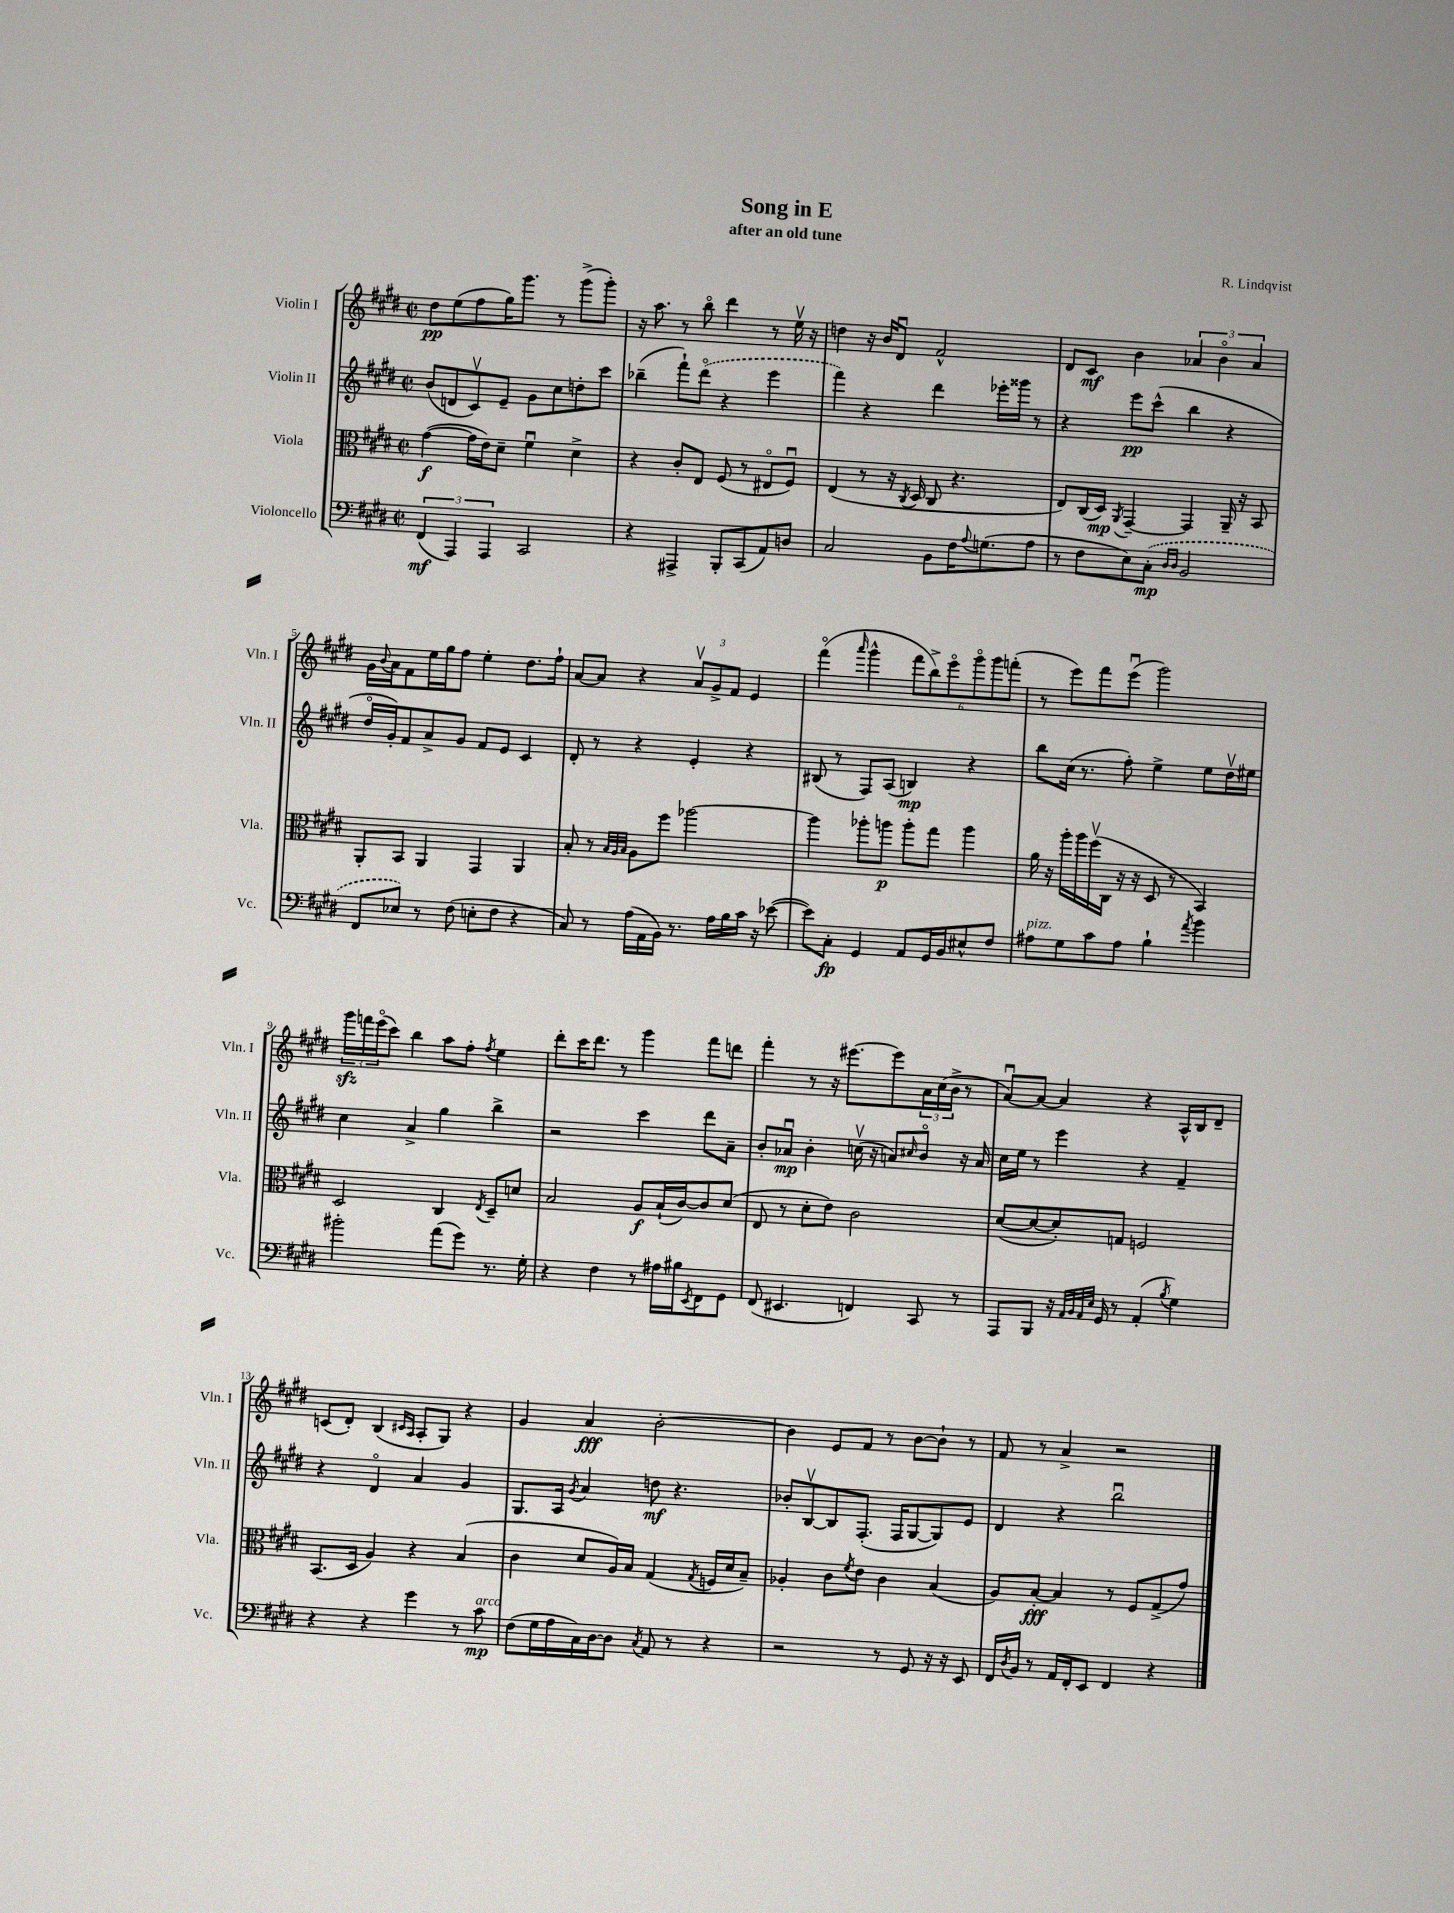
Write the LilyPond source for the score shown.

\header { title = "Song in E" composer = "R. Lindqvist" subtitle = "after an old tune" }
<<
\new StaffGroup <<
\new Staff = "s0" \with { instrumentName = "Violin I" shortInstrumentName = "Vln. I" } {
    \clef treble \key e \major \defaultTimeSignature \time 2/2
    dis''8\pp e''8( fis''8 gis''16) gis'''8. r8 gis'''8->( gis'''8-.) |
    r16 a''8. r8 b''8\flageolet dis'''4 r8 e''16\upbow r16 |
    d''4 r16 b'16 dis'8\downbow fis'2-^ |
    dis'8 cis'8\mf b'4 \tuplet 3/2 { aes'4 b'4\flageolet aes'4 } |
    gis'16 \appoggiatura { b'8 } a'16 fis'8 e''16 gis''16 fis''8 e''4-. dis''8. fis''16-! |
    a'8~ a'8 r4 \tuplet 3/2 { a'8\upbow gis'8-> fis'8 } e'4 |
    fis'''4\flageolet( \grace { a'''16 } gis'''4-^ \tuplet 6/4 { fis'''8 b''8->) e'''8\flageolet gis'''8\flageolet gis'''8 f'''8-.( } |
    r8 e'''8) fis'''8 e'''8\downbow( gis'''2) |
    \tuplet 3/2 { gis'''16\sfz f'''16 e'''16\flageolet( } cis'''8) b''4 a''8 fis''8-. \acciaccatura { fis''8 } e''4 |
    dis'''8-. cis'''16 dis'''8. r8 gis'''4 fis'''8 d'''8 |
    fis'''4-. r8 r16 eis'''8.~ eis'''8 \tuplet 3/2 { a'16 cis''16( b'16-> } r8 |
    a'8~\downbow) a'8~ a'4 r4 a16-^ b16 dis'8-- |
    c'8( dis'8-.) b4( \grace { cis'16 a16 } a8-. gis8) r4 |
    gis'4 a'4\fff b'2~-. |
    b'4 e'8 fis'8 r8 b'8~ b'8-! r8 |
    fis'8 r8 a'4-> r2 \bar "|." |
}
\new Staff = "s1" \with { instrumentName = "Violin II" shortInstrumentName = "Vln. II" } {
    \clef treble \key e \major \defaultTimeSignature \time 2/2
    b'8( d'8 cis'8\upbow) e'8-- gis'8 cis''8 d''8-. cis'''8 |
    bes''4--( fis'''8-!) \once \slurDashed dis'''8\flageolet( r4 e'''4 |
    fis'''4) r4 dis'''4 ees'''16-. gisis'''16 r8 |
    r4 e'''8\pp cis'''8-^( b''4 r4 |
    dis''16\flageolet gis'16-.) fis'8 a'8-> gis'8 fis'8 e'8 cis'4 |
    dis'8-. r8 r4 e'4-. r4 |
    bis8( r8 fis8) a8( b4\mp) r4 |
    b''8 cis''16( r8. fis''8-.) e''4-> e''8 dis''16\upbow eis''16 |
    cis''4 a'4-> gis''4 b''4-> |
    r2 cis'''4 dis'''8 a'8-- |
    b'8-. aes'8\downbow\mp b'4-. c''16\upbow( r16 a'8) \grace { cis''16 } b'8\flageolet r16 a'16 |
    cis''16 e''16 r8 e'''4 r4 fis'4-- |
    r4 dis'4\flageolet a'4 gis'4 |
    gis8. a16 \acciaccatura { gis'8 } a'4 d''8\mf r4. |
    bes'8-. b8~\upbow b8 fis8.-.( fis16 gis8~ gis8) e'8 |
    dis'4 r4 b''2\downbow \bar "|." |
}
\new Staff = "s2" \with { instrumentName = "Viola" shortInstrumentName = "Vla." } {
    \clef alto \key e \major \defaultTimeSignature \time 2/2
    gis'4~\f( gis'16 e'16) dis'8-- fis'4\downbow dis'4-> |
    r4 cis'8-. e8 fis8( r8 eis8\flageolet fis8\downbow) |
    e4( r8 r16 \acciaccatura { cis8 } dis16 cis8 r4. |
    e8) cis16( dis16\mp) \acciaccatura { a,8 } gis,4~-- gis,4 a,16-- r16 b,8 |
    a,8-. b,8 a,4 gis,4 a,4 |
    b8-. r8 \grace { b32 a32 b32 } a8 fis''8 aes''2~ |
    aes''4 aes''8-. a''8\p a''8-. gis''8 a''4 |
    a'16 r16 a''16-. a''16 fis''16\upbow( cis16 r16 r16 dis8 r8 b,4) |
    dis2 cis4 \acciaccatura { e8 } dis8-- d'8 |
    b2 a8\f b16-!( cis'16~) cis'8 dis'8( |
    e8 r8 dis'8-. e'8) cis'2 |
    dis'8~( dis'8~ dis'8-.) g8 f2 |
    b,8.( dis16 a4) r4 b4( |
    cis'4 dis'8 a16) b16 gis4( \acciaccatura { gis8 } f16 dis'16 b8--) |
    aes4-. cis'8 \acciaccatura { fis'8 } e'8 cis'4 b4( |
    a8) b8~-.\fff b4 r8 fis8 gis8->( gis'8) \bar "|." |
}
\new Staff = "s3" \with { instrumentName = "Violoncello" shortInstrumentName = "Vc." } {
    \clef bass \key e \major \defaultTimeSignature \time 2/2
    \tuplet 3/2 { fis,4\mf( a,,4) a,,4 } cis,2 |
    r4 ais,,4-> b,,8-. cis,8( a,8) d8 |
    cis2 b,8 fis16 \appoggiatura { a8 } g8.( a8 |
    r8 fis8 e8) \once \slurDashed cis8-.\mp( \grace { dis16 dis16 } b,2 |
    fis,8 ees8) r8 fis8( e8-. fis8 r4 |
    cis8) r8 a16( a,16 b,16) r8. a16 b16 cis'16 r16 ees'8~( |
    ees'8) cis8-.\fp gis,4 a,8 gis,16 b,16 eis8-^ fis8 |
    ais8^\markup { \italic "pizz." } gis8 cis'8 ais8 b4-! \acciaccatura { a'8 } b'4 |
    bis'2-. a'8( gis'8) r8. gis16-. |
    r4 fis4 r8 ais16 bis16 \acciaccatura { e,8 } fis,8 gis,8 |
    fis,8( eis,4. f,4) cis,8 r8 |
    a,,8 b,,8 r16 \grace { a,32 b,32 a,32 e32 } gis,16 r8 a,4-.( \acciaccatura { b8 } gis4) |
    r4 r4 gis'4 r8 cis'8\mp^\markup { \italic "arco" } |
    fis8( gis16 a16 cis16) dis16~ dis8 \acciaccatura { cis8 } a,8 r8 r4 |
    r2 r8 gis,8 r16 r16 e,8 |
    fis,16 \acciaccatura { dis8 } b,16 r8 a,16 fis,16-. e,8 fis,4 r4 \bar "|." |
}
>>
>>
